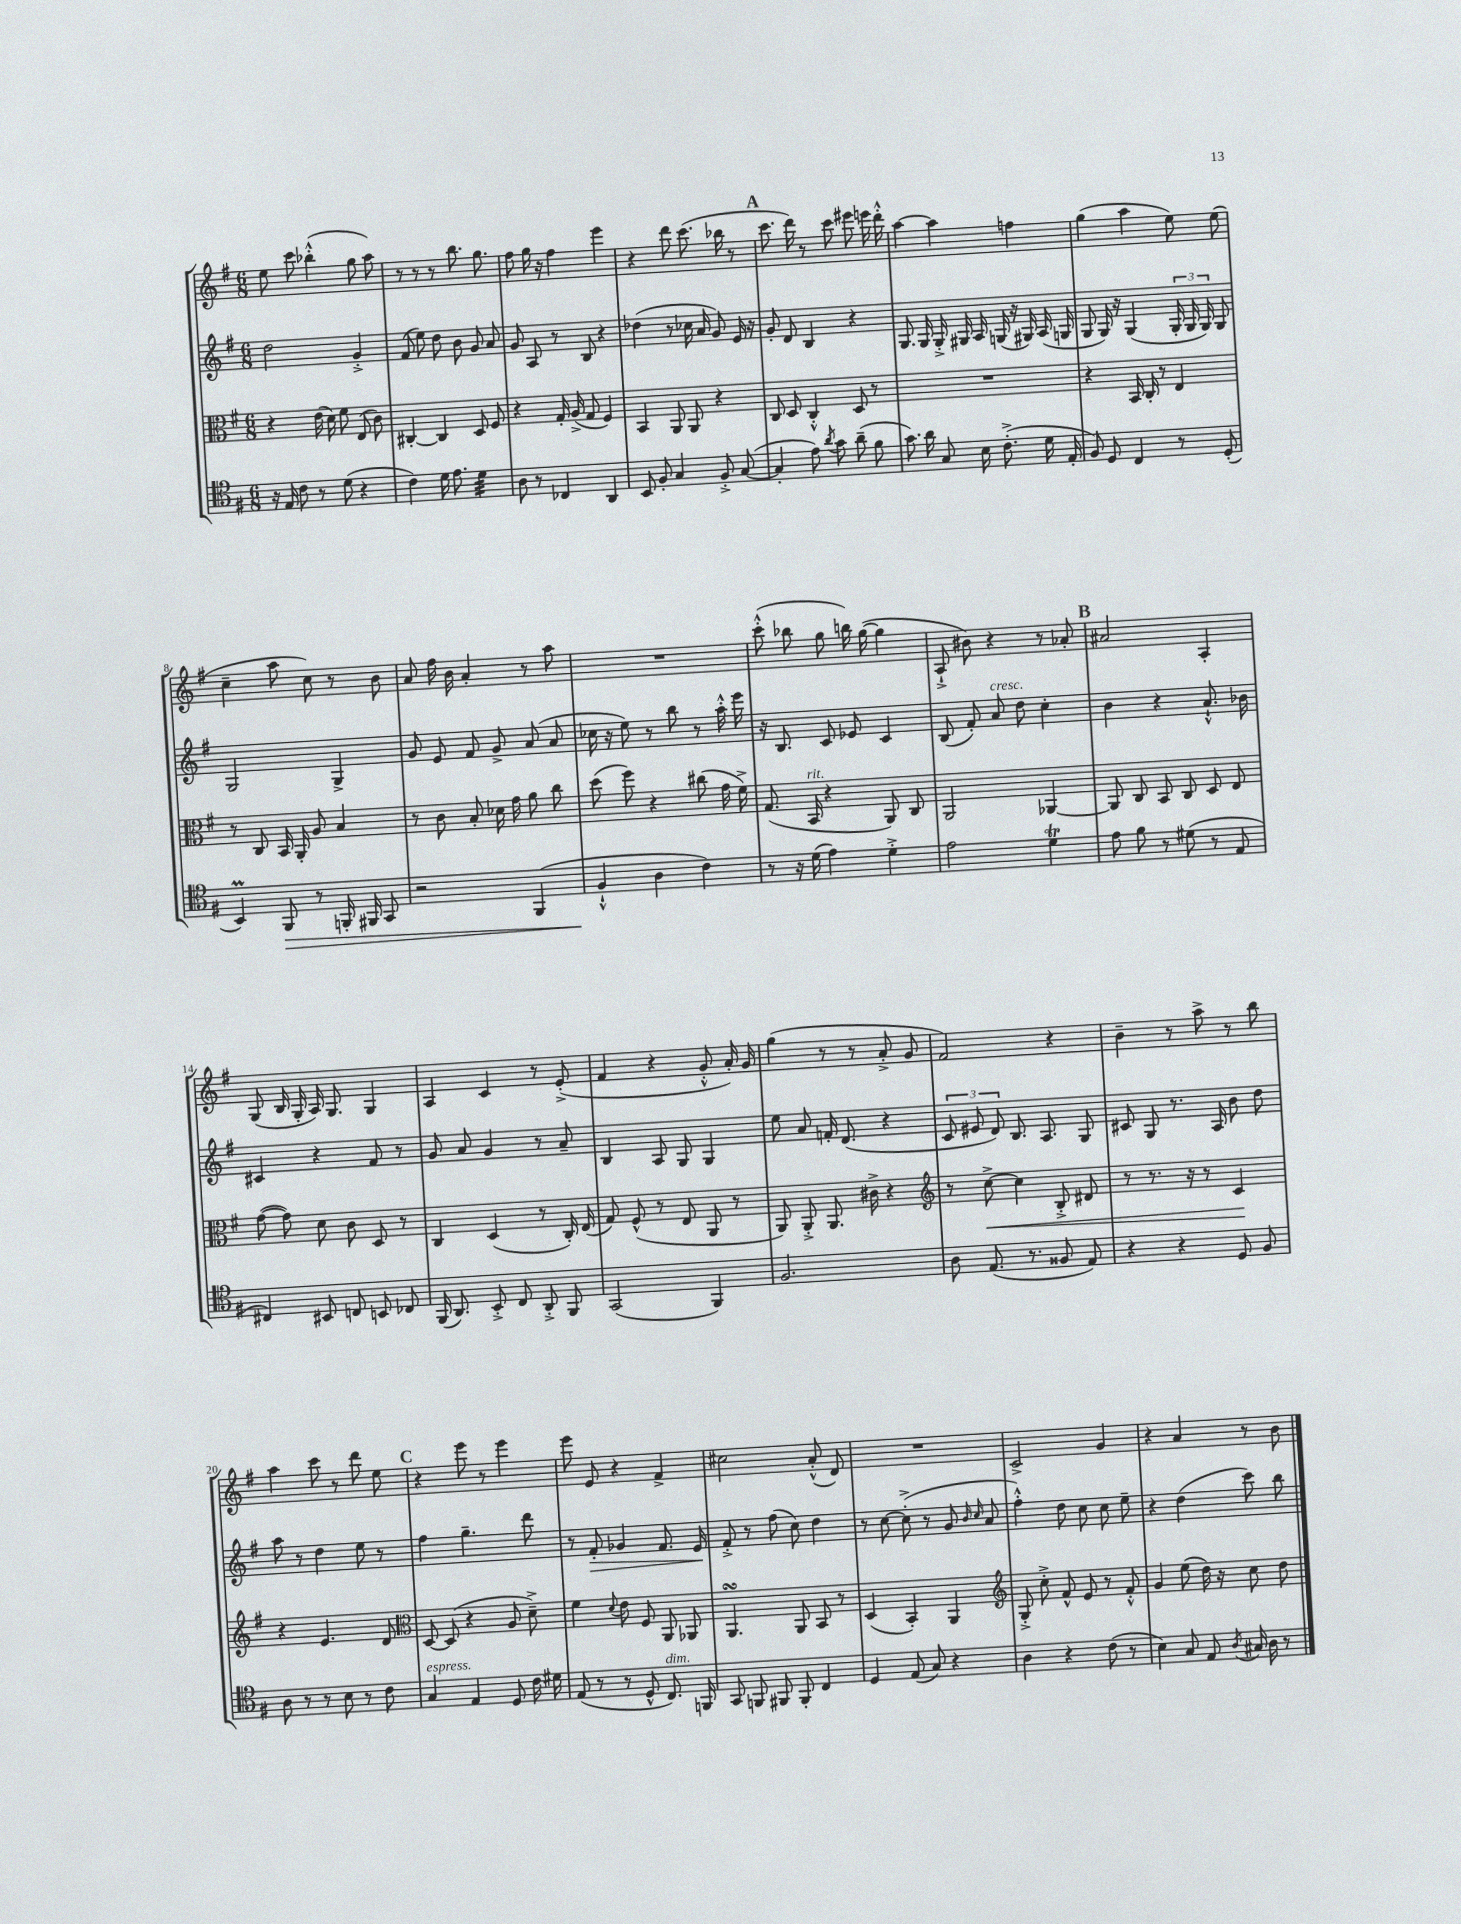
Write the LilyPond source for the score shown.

<<
\new StaffGroup <<
\new Staff = "s0" {
    \clef treble \key g \major \numericTimeSignature \time 6/8
    \autoBeamOff e''8 c'''8 bes''4-.-^( g''8 a''8) |
    r8 r8 r8 b''8. g''8. |
    fis''8 g''16 r16 fis''4 e'''4 |
    r4 d'''8 c'''8.( bes''16 r8 |
    \mark \markup { \bold "A" } c'''8. d'''16) r8 c'''8 eis'''8 e'''16 d'''16-.-^ |
    a''4~ a''4 f''4 |
    g''4( a''4 e''8) e''8( |
    c''4-- a''8 c''8) r8 b'8 |
    a'8 fis''16 b'16 a'4-. r8 a''8 |
    R2. |
    c'''8-.-^( bes''8 g''8 b''16) g''16~( g''4 |
    a8-!-> bis'8) r4 r8 aes'8-. |
    \mark \markup { \bold "B" } ais'2 a4-. |
    g8( b16 g16-. a16) g8. g4 |
    a4 c'4 r8 e'8-.->( |
    fis'4 r4 g'8-.-^ a'16-.) g'16 |
    g''4( r8 r8 a'8-.-> g'8 |
    fis'2) r4 |
    b'4-- r8 a''8-> r8 b''8 |
    a''4 c'''8 r8 d'''8 e''8 |
    \mark \markup { \bold "C" } r4 e'''8 r8 e'''4 |
    e'''8 e'8 r4 fis'4-> |
    cis''2 a'8-.-^( d'8) |
    R2. |
    c'2-> g'4 |
    r4 a'4 r8 b'8 \bar "|." |
}
\new Staff = "s1" {
    \clef treble \key g \major \numericTimeSignature \time 6/8
    \autoBeamOff d''2 g'4-.-> |
    fis'8( e''8) d''8 b'8 g'8 a'8 |
    g'8 a8 r8 b8 r4 |
    des''4( r8 ces''16 a'16 g'8) e'16 r16 |
    \mark \markup { \bold "A" } g'8-. d'8 b4 r4 |
    g8. g16 g16-.-> gis16 a16 g16( r16 gis16) a16( g16 |
    g8 g16) r16 g4( \tuplet 3/2 { g16-. g16 g16) } g8 |
    g2 g4-> |
    g'8 e'8 fis'8 g'8-> a'8( a'8 |
    ces''16 r16 e''8) r8 b''8 r8 a''16-.-^ e'''16 |
    r16 b8. c'8 ees'8 c'4 |
    b8( fis'8-.) a'8^\markup { \italic "cresc." } d''8 c''4-. |
    \mark \markup { \bold "B" } b'4 r4 a'8.-!-^ bes'16 |
    cis'4 r4 fis'8 r8 |
    g'8 a'8 g'4 r8 a'8-- |
    b4 a8 g8 g4 |
    e''8 a'8 f'16-. d'8.( r4 |
    \tuplet 3/2 { c'8 eis'8 d'8) } b8. a8. g8 |
    cis'8 g8 r8. a16 b'8 d''8 |
    a''8 r8 d''4 e''8 r8 |
    \mark \markup { \bold "C" } fis''4 g''4.-- d'''8 |
    r8 fis'8-.\> ges'4 fis'8. e'16\! |
    fis'8-.-> r8 fis''8( c''8) d''4 |
    r8 c''8~ c''8-.->( r8 g'8 \grace { b'16 c''16 } a'8 |
    fis''4-.-^) d''8 c''8 c''8 e''8-- |
    r4 d''4( c'''8) b''8 \bar "|." |
}
\new Staff = "s2" {
    \clef alto \key g \major \numericTimeSignature \time 6/8
    \autoBeamOff r4 e'16( d'16) fis'8 e8( c'8) |
    cis4~-. cis4 d8 fis8 |
    r4 g16-. a16->( g8 fis4) |
    b,4 a,8 a,8 r4 |
    \mark \markup { \bold "A" } c8 d8 c4-.-^ d8 r8 |
    R2. |
    r4 b,16 c16-. r8 e4 |
    r8 c8 b,16 a,16-. a8 b4 |
    r8 c'8 b8-. des'16 g'16 a'8 c''8 |
    d''8( fis''8) r4 cis''8( g'16 fis'16->) |
    g8.( b,16^\markup { \italic "rit." } r4 a,8) c8 |
    a,2 aes,4~ |
    \mark \markup { \bold "B" } aes,8 c8 b,8 c8 d8 e8 |
    g'8~( g'8) d'8 c'8 d8 r8 |
    c4 d4( r8 c16-.) e16( |
    g8) fis8-^( r8 e8 a,8 r8 |
    a,8) a,8-.-> a,8. cis'16-> r4 |
    \clef treble r8 c''8~->\< c''4 b8-.-> dis'8 |
    r8 r8. r16 r8 c'4\! |
    r4 e'4. d'8 |
    \mark \markup { \bold "C" } \clef alto d8~ d8( r4 a8 d'8--->) |
    fis'4 \appoggiatura { d'8 } e'8 fis8 a,8 aes,8 |
    a,4.\turn a,8 b,8 r8 |
    d4( b,4-.) a,4 |
    \clef treble g8-.-> c''8-.-> fis'8-^ e'8 r8 fis'8-.-^ |
    g'4 e''8( d''16) r16 c''8 d''8 \bar "|." |
}
\new Staff = "s3" {
    \clef tenor \key g \major \numericTimeSignature \time 6/8
    \autoBeamOff r16 e16 c'8 r8 d'8( r4 |
    c'4) d'16 e'8. d'4:32 |
    a8 r8 ces4 a,4 |
    b,8 fis8-. g4 fis8-.-> g8~( |
    \mark \markup { \bold "A" } g4-. e'8) \acciaccatura { a'8 } g'8 a'8--( fis'8 |
    g'8.) a'16 g8 b16 c'8.-.->( d'16 e16-. |
    fis8) d8 c4 r8 d8-.( |
    b,4\prall) fis,8\> r8 f,16-. fis,16 g,8 |
    r2 fis,4( |
    fis4-!-^\! a4 c'4) |
    r8 r16 d'16( e'4) d'4-.-> |
    e'2 d'4\trill |
    \mark \markup { \bold "B" } e'8 fis'8 r8 dis'8( r8 e8 |
    cis4) bis,8 c8 b,8 ces8 |
    fis,16( a,8.) b,8-.-> c8 a,8-.-> fis,8 |
    g,2( fis,4) |
    fis2. |
    a8 e8.( r8. fisis8 e8) |
    r4 r4 d8 fis8 |
    a8 r8 r8 b8 r8 c'8 |
    \mark \markup { \bold "C" } g4^\markup { \italic "espress." } e4 d8 c'16 dis'16 |
    e8( r8 r8 d8-^ c8.^\markup { \italic "dim." }) f,16 |
    g,8 f,8 fis,8 fis,8-. c4 |
    d4 e8( g8) r4 |
    a4 r4 c'8( r8 |
    b4) g8 e8 \acciaccatura { a8 } gis16 a16 r8 \bar "|." |
}
>>
>>
